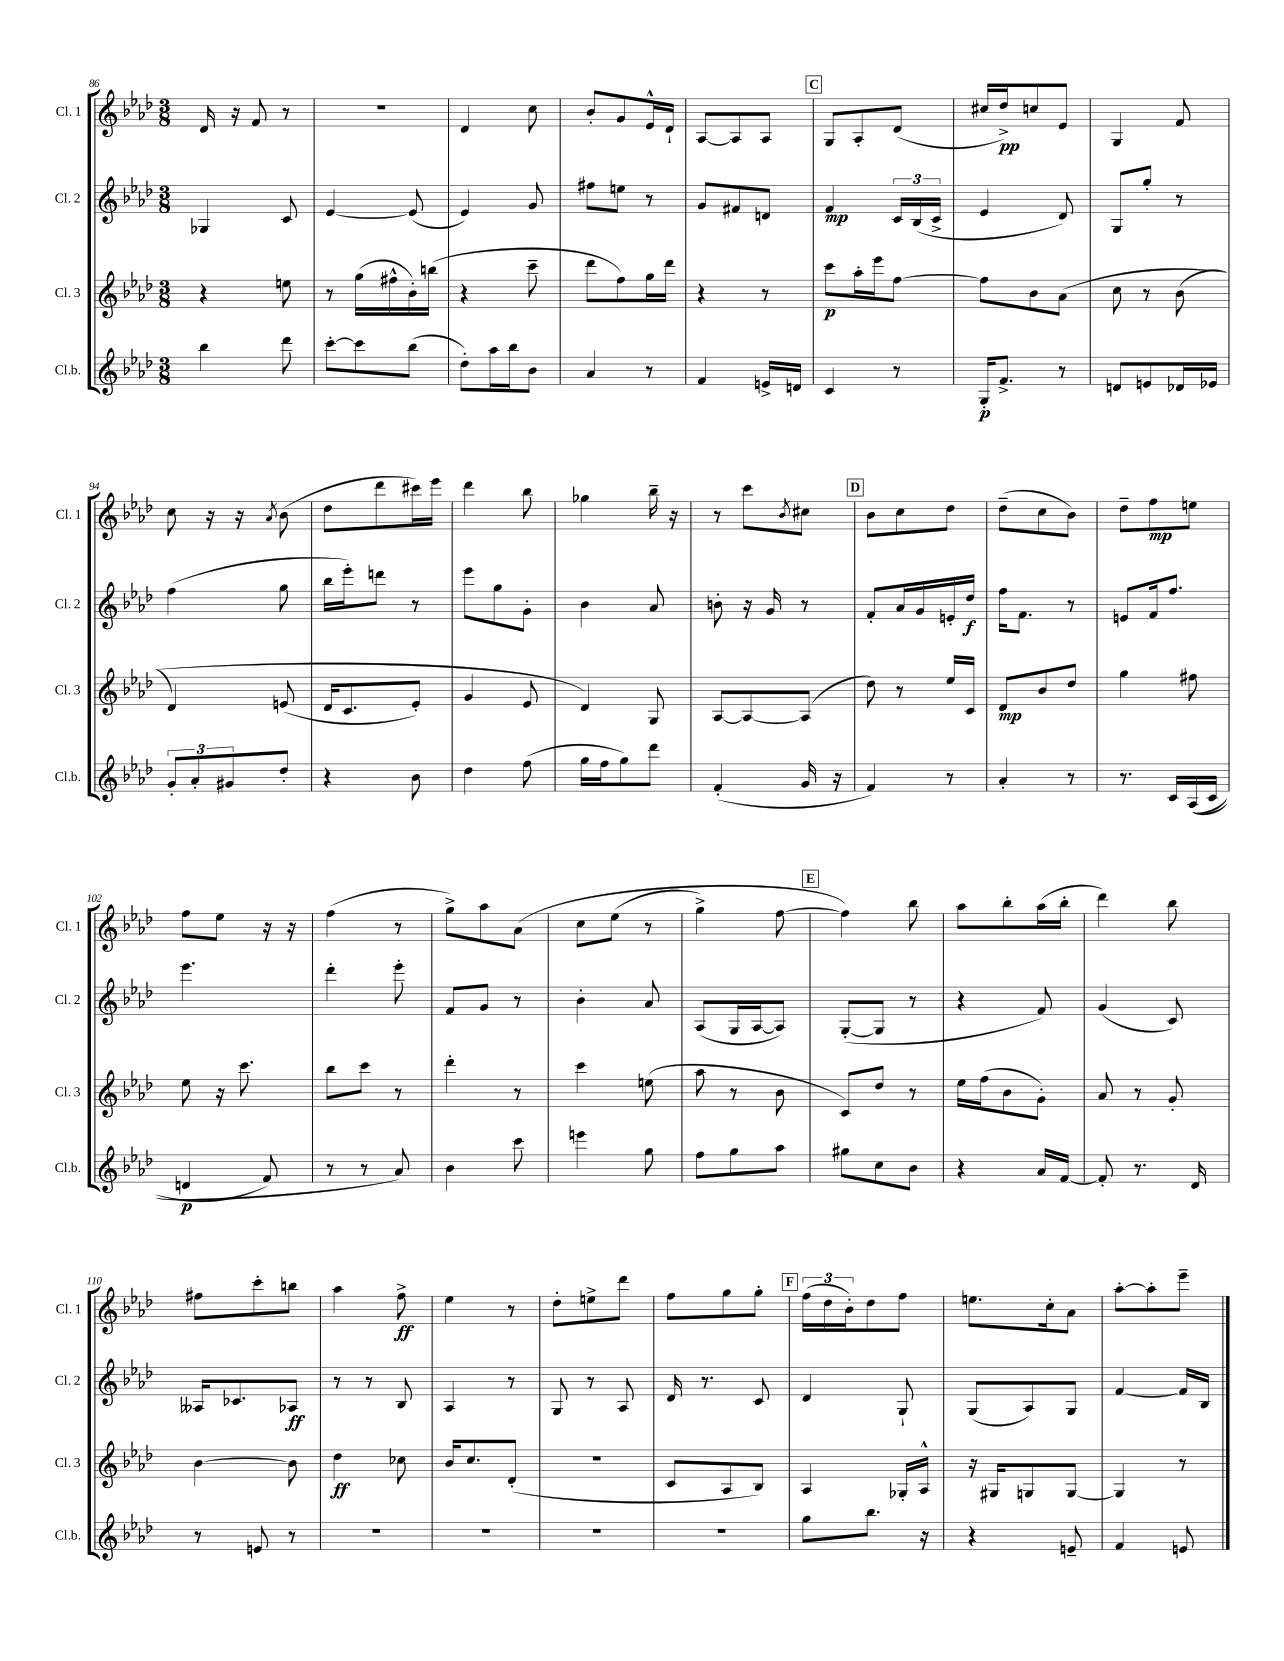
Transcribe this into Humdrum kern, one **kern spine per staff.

**kern	**kern	**kern	**kern
*staff4	*staff3	*staff2	*staff1
*clefG2	*clefG2	*clefG2	*clefG2
*k[b-e-a-d-]	*k[b-e-a-d-]	*k[b-e-a-d-]	*k[b-e-a-d-]
*M3/8	*M3/8	*M3/8	*M3/8
4bb-	4r	4G-	16d-
.	.	.	16r
.	.	.	8f
8ddd-	8ee	8c	8r
=	=	=	=
[8ccc'	8r	[4e-	4.r
8ccc]	(16gg	.	.
.	16ff#^^	.	.
(8bb-	16b-')	(8e-]	.
.	(16bb	.	.
=	=	=	=
8dd-')	4r	4e-)	4d-
16aa-	.	.	.
16bb-	.	.	.
8b-	8ccc~	8g	8cc
=	=	=	=
4a-	8ddd-	8ff#	8b-'
.	8ff)	8ee	8g
8r	16gg	8r	16e-^^
.	16ddd-	.	16d-`
=	=	=	=
4f	4r	8g	[8A-
.	.	8f#	8A-]
16e^	8r	8d	8A-
16d	.	.	.
=	=	=	=
4c	8ccc	4f	8G
.	16aa-'	.	8A-'
.	16eee-	.	.
8r	[8ff	24c	(8d-
.	.	(24B-	.
.	.	24c^	.
=	=	=	=
16G'	8ff]	4e-	16cc#
8.f^	.	.	16dd-^)
.	8b-	.	8cc
8r	(8a-	8d-)	8e-
=	=	=	=
8d	8cc	8G	4G
8e	8r	8gg'	.
16d-	&(8b-	8r	8f
16e-	.	.	.
=	=	=	=
12g'	4d-)	(4ff	8cc
12a-'	.	.	.
.	.	.	16r
12g#	.	.	.
.	.	.	16r
.	.	.	8qa-
8dd-'	(8e	8gg	(8b-
=	=	=	=
4r	16d-	16bb-	8dd-
.	8.c	16eee-')	.
.	.	8ddd	8ddd-
8b-	8e-')	8r	16ccc#)
.	.	.	16eee-
=	=	=	=
4dd-	4g	8eee-	4ddd-
.	.	8gg	.
(8ff	8e-	8g'	8bb-
=	=	=	=
16gg	4d-&)	4b-	4gg-
16ff	.	.	.
8gg)	.	.	.
8ddd-	8G	8a-	16bb-~
.	.	.	16r
=	=	=	=
(4f'	[8A-	8b'	8r
.	8A-_	16r	8ccc
.	.	16g	.
.	.	.	8qb-
16g	(8A-]	8r	8cc#
16r	.	.	.
=	=	=	=
4f)	8dd-)	8f'	8b-
.	8r	16a-	8cc
.	.	16g	.
8r	16ee-	16e'	8dd-
.	16c	16dd-	.
=	=	=	=
4a-'	8d-	16ff	(8dd-~
.	.	8.f	.
.	8b-	.	8cc
8r	8dd-	8r	8b-)
=	=	=	=
8.r	4gg	8e	8dd-~
.	.	16f	8ff
16c	.	8.ff	.
&((16A-	8ff#	.	8ee
16c	.	.	.
=	=	=	=
4d	8ee-	4.eee-	8ff
.	16r	.	8ee-
.	8.ccc	.	.
8f)	.	.	16r
.	.	.	16r
=	=	=	=
8r	8bb-	4ddd-'	(4ff
8r	8ccc	.	.
8a-&)	8r	8eee-'	8r
=	=	=	=
4b-	4ddd-'	8f	8gg^)
.	.	8g	8aa-
8ccc	8r	8r	&(8a-
=	=	=	=
4eee	4ccc	4b-'	8cc
.	.	.	(8ee-
8gg	(8ee	8a-	8r
=	=	=	=
8ff	8aa-	(8A-	4gg^)
8gg	8r	16G	.
.	.	[16A-	.
8aa-	8b-	8A-])	[8ff
=	=	=	=
8gg#	8c)	([8G'	4ff]&)
8cc	8dd-	8G]	.
8b-	8r	8r	8bb-
=	=	=	=
4r	16ee-	4r	8aa-
.	(16ff	.	.
.	8b-	.	8bb-'
16a-	8g')	8f)	(16aa-
[16f	.	.	16bb-'
=	=	=	=
8f']	8a-	(4g	4ddd-)
8.r	8r	.	.
.	8g'	8c)	8bb-
16d-	.	.	.
=	=	=	=
8r	[4b-	16A--	8ff#
.	.	8.c-	.
8e	.	.	8ccc'
8r	8b-]	8A-	8bb
=	=	=	=
4.r	4dd-	8r	4aa-
.	.	8r	.
.	8cc-	8B-	8ff^
=	=	=	=
4.r	16b-	4A-	4ee-
.	8.cc	.	.
.	(8d-'	8r	8r
=	=	=	=
4.r	4.r	8G	8dd-'
.	.	8r	8ee^
.	.	8A-	8ddd-
=	=	=	=
4.r	8c	16d-	8ff
.	.	8.r	.
.	8A-	.	8gg
.	8B-)	8c	8gg'
=	=	=	=
8gg	4A-	4d-	(24ff
.	.	.	24dd-
.	.	.	24b-')
8.bb-	.	.	8dd-
.	16G-'	8G`	8ff
16r	16A-^^	.	.
=	=	=	=
4r	16r	(8G	8.ee
.	16G#	.	.
.	8G	8A-)	.
.	.	.	16cc'
8e~	[8G	8G	8a-
=	=	=	=
4f	4G]	[4f	[8aa-'
.	.	.	8aa-']
8e	8r	16f]	8eee-~
.	.	16B-	.
==	==	==	==
*-	*-	*-	*-
